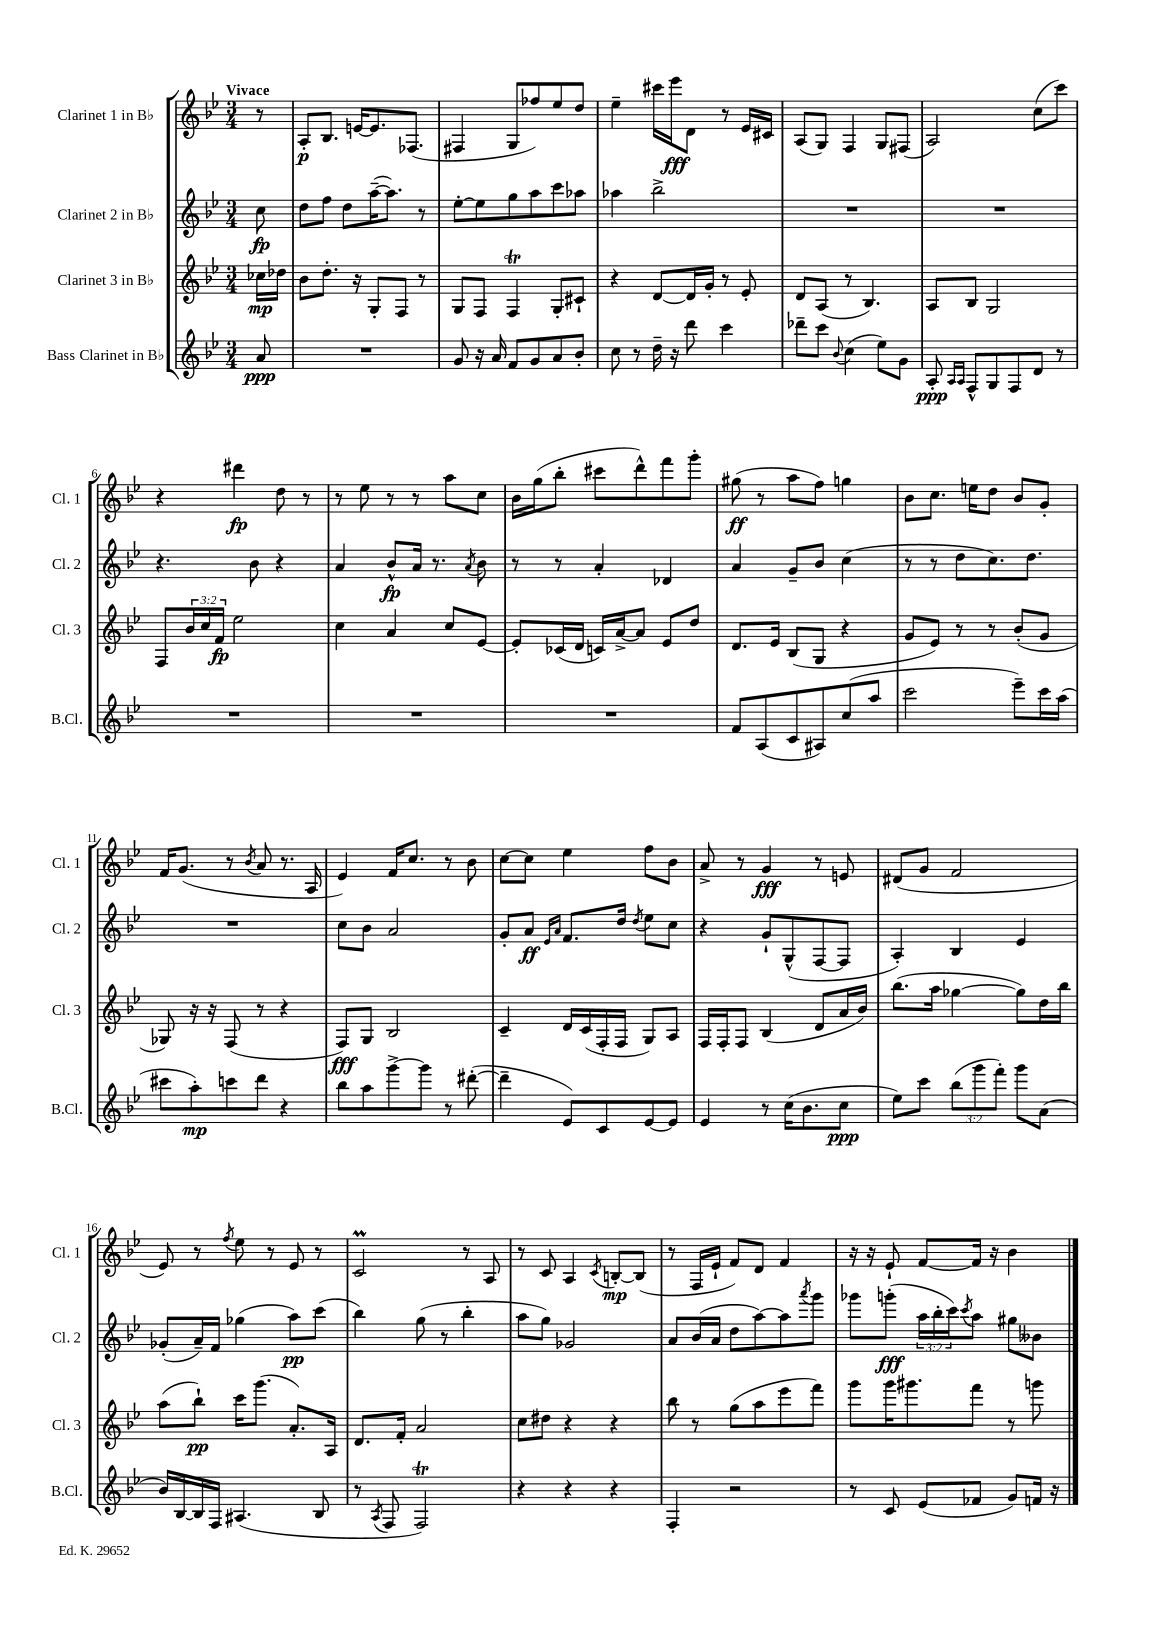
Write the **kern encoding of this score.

**kern	**dynam	**kern	**dynam	**kern	**dynam	**kern	**dynam
*part4	*part4	*part3	*part3	*part2	*part2	*part1	*part1
*staff4	*staff4	*staff3	*staff3	*staff2	*staff2	*staff1	*staff1
*I"Bass Clarinet in B♭	*	*I"Clarinet 3 in B♭	*	*I"Clarinet 2 in B♭	*	*I"Clarinet 1 in B♭	*
*I'B.Cl.	*	*I'Cl. 3	*	*I'Cl. 2	*	*I'Cl. 1	*
*clefG2	*	*clefG2	*	*clefG2	*	*clefG2	*
*k[b-e-]	*	*k[b-e-]	*	*k[b-e-]	*	*k[b-e-]	*
*M3/4	*	*M3/4	*	*M3/4	*	*M3/4	*
=	=	=	=	=	=	=	=
!	!	!	!	!	!	!LO:TX:a:B:t=Vivace	!
8a/	ppp	16cc-X\LL	mp	8cc\	fp	8r	.
.	.	16dd-X\JJ	.	.	.	.	.
=1	=1	=1	=1	=1	=1	=1	=1
2.r	.	8b-\L	.	8dd\L	.	8A'/L	p
.	.	8.dd'\J	.	8ff\J	.	8.B-/J	.
.	.	.	.	8dd\L	.	.	.
.	.	16r	.	.	.	[16en/KL	.
.	.	8G'/L	.	([16aa~\K	.	8.e/]	.
.	.	.	.	8.aa\J])	.	.	.
.	.	8F/J	.	.	.	.	.
.	.	.	.	.	.	(8.F-X/J	.
.	.	8r	.	8r	.	.	.
=2	=2	=2	=2	=2	=2	=2	=2
8g/	.	8G/L	.	[8ee-'\L	.	4F#X/	.
16r	.	8F/J	.	8ee-\]	.	.	.
16a/	.	.	.	.	.	.	.
8f/L	.	4FT/	.	8gg\	.	8G/L	.
8g/	.	.	.	8aa\	.	8ff-X/)	.
8a/	.	8G'/L	.	8ccc\	.	8ee-/	.
8b-'/J	.	8c#X`/J	.	8aa-X\J	.	8dd/J	.
=3	=3	=3	=3	=3	=3	=3	=3
8cc\	.	4r	.	4aa-X\	.	4ee-~\	.
8r	.	.	.	.	.	.	.
16dd~\	.	[8d/L	.	2bb-^\	.	16ccc#X\LL	.
16r	.	.	.	.	.	16eee-\J	fff
8ddd\	.	16d/L]	.	.	.	8d\J	.
.	.	16g'/JJ	.	.	.	.	.
4ccc\	.	8r	.	.	.	8r	.
.	.	8e-'/	.	.	.	16e-/LL	.
.	.	.	.	.	.	16c#X/JJ	.
=4	=4	=4	=4	=4	=4	=4	=4
8ddd-X~\L	.	8d/L	.	2.r	.	(8A/L	.
8ccc\J	.	(8A/J	.	.	.	8G/J)	.
8qqb-/	.	.	.	.	.	.	.
(4cc\	.	8r	.	.	.	4F/	.
.	.	4.B-/)	.	.	.	.	.
8ee-\L)	.	.	.	.	.	8G/L	.
8g\J	.	.	.	.	.	(8F#X/J	.
=5	=5	=5	=5	=5	=5	=5	=5
8A'/	ppp	8A/L	.	2.r	.	2A/)	.
16qqA/LL	.	.	.	.	.	.	.
16qqA/JJ	.	.	.	.	.	.	.
8F^^/L	.	8B-/J	.	.	.	.	.
8G/	.	2G/	.	.	.	.	.
8F/	.	.	.	.	.	.	.
8d/J	.	.	.	.	.	(8cc\L	.
8r	.	.	.	.	.	8ccc\J)	.
!!LO:LB:g=z
=6	=6	=6	=6	=6	=6	=6	=6
2.r	.	8F/L	.	4.r	.	4r	.
.	.	24b-/L	.	.	.	.	.
.	.	24cc/	.	.	.	.	.
.	.	24f/JJ	fp	.	.	.	.
.	.	2ee-\	.	.	.	4ddd#X\	fp
.	.	.	.	8b-\	.	.	.
.	.	.	.	4r	.	8dd\	.
.	.	.	.	.	.	8r	.
=7	=7	=7	=7	=7	=7	=7	=7
2.r	.	4cc\	.	4a/	.	8r	.
.	.	.	.	.	.	8ee-\	.
.	.	4a/	.	8b-^^/L	fp	8r	.
.	.	.	.	16a/Jk	.	8r	.
.	.	.	.	8.r	.	.	.
.	.	8cc/L	.	.	.	8aa\L	.
.	.	.	.	8qa/	.	.	.
.	.	[8e-/J	.	8b-\	.	8cc\J	.
=8	=8	=8	=8	=8	=8	=8	=8
2.r	.	8e-'/L]	.	8r	.	16b-\LL	.
.	.	.	.	.	.	(16gg\J	.
.	.	(16c-X/L	.	8r	.	8bb-'\J	.
.	.	16d/JJ	.	.	.	.	.
.	.	16cn/LL)	.	4a'/	.	8ccc#X\L	.
.	.	[16a^/J	.	.	.	.	.
.	.	8a/J]	.	.	.	8ddd^^\)	.
.	.	8e-/L	.	4d-X/	.	8fff\	.
.	.	8dd/J	.	.	.	8ggg'\J	.
=9	=9	=9	=9	=9	=9	=9	=9
8f/L	.	8.d/L	.	4a/	.	(8gg#X\	ff
(8A/	.	.	.	.	.	8r	.
.	.	16e-/Jk	.	.	.	.	.
8c/	.	(8B-/L	.	8g~/L	.	8aa\L	.
8A#X/)	.	8G/J	.	8b-/J	.	8ff\J)	.
(8cc/	.	4r	.	(4cc\	.	4ggn\	.
8aa/J	.	.	.	.	.	.	.
=10	=10	=10	=10	=10	=10	=10	=10
2ccc\	.	8g/L	.	8r	.	8b-\L	.
.	.	8e-/J)	.	8r	.	8.cc\J	.
.	.	8r	.	8dd\L	.	.	.
.	.	.	.	.	.	16een\KL	.
.	.	8r	.	8.cc\)	.	8dd\J	.
8eee-~\L)	.	(8b-'/L	.	.	.	8b-/L	.
.	.	.	.	8.dd\J	.	.	.
16ccc\L	.	8g/J	.	.	.	8g'/J	.
(16aa\JJ	.	.	.	.	.	.	.
!!LO:LB:g=z
=11	=11	=11	=11	=11	=11	=11	=11
8ccc#X\L	.	8G-X/)	.	2.r	.	16f/KL	.
.	.	.	.	.	.	(8.g/J	.
8aa'\)	mp	16r	.	.	.	.	.
.	.	16r	.	.	.	.	.
8cccn\	.	(8F/	.	.	.	8r	.
.	.	.	.	.	.	8qb-/	.
8ddd\J	.	8r	.	.	.	8a/	.
4r	.	4r	.	.	.	8.r	.
.	.	.	.	.	.	16A/	.
=12	=12	=12	=12	=12	=12	=12	=12
8bb-\L	.	8F/L)	fff	8cc\L	.	4e-/)	.
8aa\	.	8G/J	.	8b-\J	.	.	.
[8ggg^\	.	2B-/	.	2a/	.	16f/KL	.
.	.	.	.	.	.	8.cc/J	.
8ggg\J]	.	.	.	.	.	.	.
8r	.	.	.	.	.	8r	.
([8ddd#X'\	.	.	.	.	.	8b-\	.
=13	=13	=13	=13	=13	=13	=13	=13
4ddd#~\]	.	4c~/	.	8g'/L	.	[8cc\L	.
.	.	.	.	8a/J	ff	8cc\J]	.
.	.	.	.	16qqe-/LL	.	.	.
.	.	.	.	16qqa/JJ	.	.	.
8e-/L)	.	16d/LL	.	8.f/L	.	4ee-\	.
.	.	(16c/	.	.	.	.	.
8c/	.	16F'/	.	.	.	.	.
.	.	16F/JJ	.	16dd/Jk	.	.	.
.	.	.	.	8qdd/	.	.	.
[8e-/	.	8G/L)	.	8ee-\L	.	8ff\L	.
8e-/J]	.	8A/J	.	8cc\J	.	8b-\J	.
=14	=14	=14	=14	=14	=14	=14	=14
4e-/	.	16F/LL	.	4r	.	8a^/	.
.	.	16F'/J	.	.	.	.	.
.	.	8F/J	.	.	.	8r	.
8r	.	(4B-/	.	8g`/L	.	4g/	fff
(16cc\KL	.	.	.	(8G^^/	.	.	.
8.b-\	.	.	.	.	.	.	.
.	.	8d/L	.	[8F/	.	8r	.
8cc\J	ppp	16a/L	.	8F/J]	.	8en/	.
.	.	16b-/JJ)	.	.	.	.	.
=15	=15	=15	=15	=15	=15	=15	=15
8ee-\L)	.	(8.bb-\L	.	4A'/)	.	(8d#X/L	.
8ccc\J	.	.	.	.	.	8g/J	.
.	.	16aa\Jk	.	.	.	.	.
(12bb-\L	.	[4gg-X\	.	4B-/	.	2f/	.
12ggg\	.	.	.	.	.	.	.
12fff'\J)	.	.	.	.	.	.	.
8ggg\L	.	8gg-\L])	.	4e-/	.	.	.
(8a\J	.	16dd\L	.	.	.	.	.
.	.	16bb-\JJ	.	.	.	.	.
!!LO:LB:g=z
=16	=16	=16	=16	=16	=16	=16	=16
16b-/LL)	.	(8aa\L	.	(8g-X'/L	.	8e-/)	.
[16B-/	.	.	.	.	.	.	.
16B-/]	.	8bb-`\J)	pp	16a~/L)	.	8r	.
16F/JJ	.	.	.	16f/JJ	.	.	.
.	.	.	.	.	.	8qff/	.
(4.A#X/	.	16ccc\KL	.	(4gg-X\	.	8ee-\	.
.	.	(8.ggg\J	.	.	.	.	.
.	.	.	.	.	.	8r	.
.	.	8.a'/L)	.	8aa\L)	pp	8e-/	.
8B-/	.	.	.	(8ccc\J	.	8r	.
.	.	16A/Jk	.	.	.	.	.
=17	=17	=17	=17	=17	=17	=17	=17
8r	.	8.d/L	.	4bb-\)	.	2cM/	.
8qA/	.	.	.	.	.	.	.
8F/	.	.	.	.	.	.	.
.	.	16f'/Jk	.	.	.	.	.
2FT/)	.	2a/	.	(8gg\	.	.	.
.	.	.	.	8r	.	.	.
.	.	.	.	4bb-'\	.	8r	.
.	.	.	.	.	.	8A/	.
=18	=18	=18	=18	=18	=18	=18	=18
4r	.	8cc\L	.	8aa\L	.	8r	.
.	.	8dd#X\J	.	8gg\J)	.	8c/	.
4r	.	4r	.	2g-X/	.	4A/	.
.	.	.	.	.	.	8qc/	.
4r	.	4r	.	.	.	[8Bn'/L	mp
.	.	.	.	.	.	(8B/J]	.
=19	=19	=19	=19	=19	=19	=19	=19
4F'/	.	8bb-\	.	8a/L	.	8r	.
.	.	8r	.	(16b-/L	.	16F/LL	.
.	.	.	.	16a/JJ	.	16e-`/JJ	.
2r	.	(8gg\L	.	8dd\L	.	8f/L)	.
.	.	8aa\	.	[8aa\)	.	8d/J	.
.	.	8eee-\	.	8aa\]	.	4f/	.
.	.	.	.	8qaaa/	.	.	.
.	.	8fff\J)	.	8ggg\J	.	.	.
=20	=20	=20	=20	=20	=20	=20	=20
8r	.	8ggg\L	.	8ggg-X\L	.	16r	.
.	.	.	.	.	.	16r	.
8c/	.	16ggg\K	.	(8gggn'\J	fff	8e-`/	.
.	.	8.ggg#X\	.	.	.	.	.
(8e-/L	.	.	.	24aa\LL	.	[8f/L	.
.	.	.	.	24bb-'\	.	.	.
.	.	.	.	24ccc\J)	.	.	.
.	.	.	.	8qccc/	.	.	.
8f-X/J	.	8fff\J	.	8aa\J	.	16f/Jk]	.
.	.	.	.	.	.	16r	.
8g/L)	.	8r	.	8gg#X\L	.	4b-\	.
16fn/Jk	.	8gggn\	.	8b--X\J	.	.	.
16r	.	.	.	.	.	.	.
==	==	==	==	==	==	==	==
*-	*-	*-	*-	*-	*-	*-	*-
